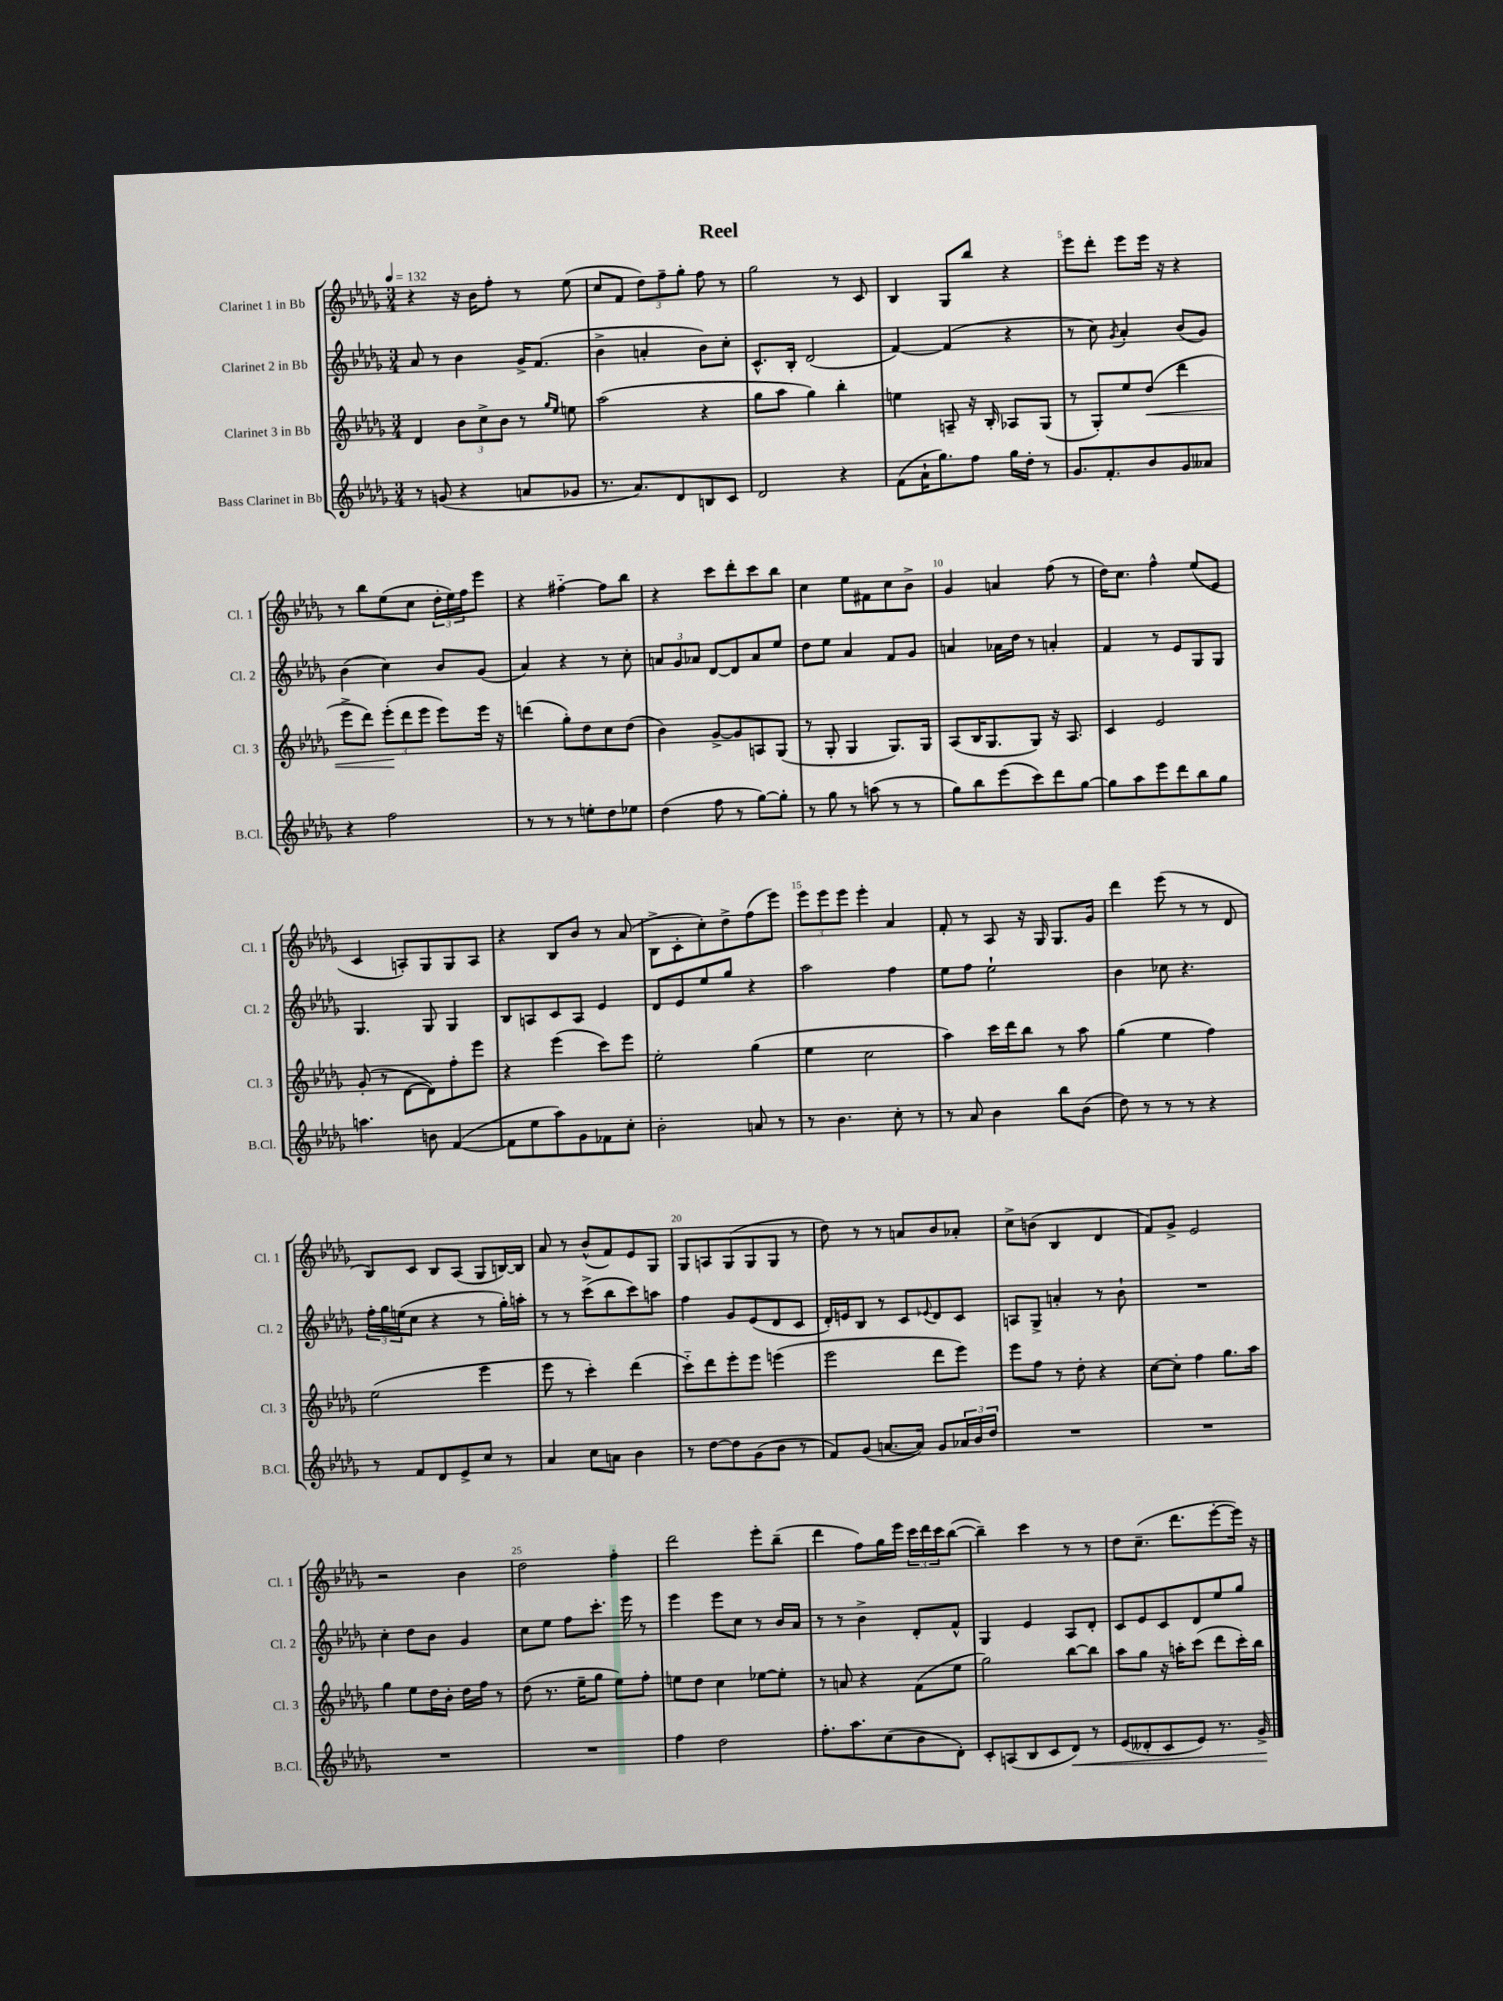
\header { title = "Reel" }
<<
\new StaffGroup <<
\new Staff = "s0" \with { instrumentName = "Clarinet 1 in Bb" shortInstrumentName = "Cl. 1" } {
    \clef treble \key des \major \numericTimeSignature \time 3/4 \tempo 4 = 132
    r4 r16 bes'16 f''8-. r8 ees''8( |
    c''8 f'8 \tuplet 3/2 { des''8) f''8-- ges''8-. } f''8 r8 |
    ges''2 r8 c'8 |
    bes4 ges8 bes''8 r4 |
    ees'''8 des'''8-. ees'''8 ees'''16 r16 r4 |
    r8 bes''8 ees''8( c''8 \tuplet 3/2 { des''16-. ees''16) f''16 } ees'''8 |
    r4 fis''4~-_ fis''8 bes''8 |
    r4 c'''8 des'''8-. c'''8 bes''8 |
    c''4 ees''8 fis'8 c''8 bes'8-> |
    ges'4 a'4 f''8( r8 |
    des''16) c''8. f''4-^ ees''8( ees'8 |
    c'4 a8-.) ges8 ges8 a8 |
    r4 bes8 bes'8 r8 aes'8( |
    bes8-> c'8-. c''8-.) des''8-> f''8( ees'''8) |
    \tuplet 3/2 { ees'''8 ees'''8 ees'''8 } ees'''4-. aes'4 |
    f'8-. r8 aes8 r16 ges16 ges8. ges'16 |
    des'''4 ees'''8( r8 r8 des'8 |
    bes8) c'8 bes8 aes8( ges8 b16~) b16 |
    aes'8 r8 bes'8-^( f'8) ees'8 ges8 |
    ges8 a8 ges8( ges8 ges8 r8 |
    des''8) r8 r8 a'8 bes'8 aes'8-. |
    c''8-> b'8( bes4 des'4 |
    f'8) ges'8-> ees'2 |
    r2 bes'4 |
    des''2 f''4-. |
    des'''2 ees'''8-. bes''8--( |
    des'''4 f''8) ges''16 ees'''16 \tuplet 3/2 { c'''16 des'''16 c'''16 } bes''8~( |
    bes''4--) c'''4 r8 r8 |
    des''8 c''8.--( des'''8. ees'''8~-. ees'''16) r16 \bar "|." |
}
\new Staff = "s1" \with { instrumentName = "Clarinet 2 in Bb" shortInstrumentName = "Cl. 2" } {
    \clef treble \key des \major \numericTimeSignature \time 3/4
    aes'8 r8 bes'4 ges'16-> f'8.( |
    bes'4-> a'4-. bes'8) c''8-. |
    c'8.-^ bes16-. des'2( |
    f'4~) f'4( r4 |
    r8 c''8) \acciaccatura { ges'8 } aes'4-. bes'8( ges'8) |
    bes'4( c''4) bes'8 ges'8( |
    aes'4) r4 r8 c''8-. |
    \tuplet 3/2 { a'8 ges'8 aes'8 } des'8~ des'8 aes'8 ees''8 |
    des''8 ees''8 aes'4 f'8 ges'8 |
    a'4 aes'16 des''16 r8 a'4-. |
    f'4 r8 ees'8 ges8 ges8 |
    ges4. ges8 ges4 |
    bes8 a8 c'8 a8 ees'4 |
    des'8 ees'8 ees''8 ges''8 r4 |
    aes''2 f''4 |
    ees''8 f''8 ees''2-! |
    bes'4 ces''8 r4. |
    \tuplet 3/2 { f''16-. ges''16 e''16( } c''8 r4 r8 ges''16-.) a''16-. |
    r8 r8 c'''8->( bes''8 c'''8) a''8 |
    f''4 ges'8 ees'8( des'8 c'8 |
    des'16-.) e'16 bes8 r8 c'8 \appoggiatura { ees'8 } des'8 c'8 |
    a8 ges8-> a'4-. r8 bes'8-! |
    R2. |
    c''4-. des''8 bes'8 ges'4 |
    c''8 ees''8 f''8 c'''8.-. ees'''16 r8 |
    ees'''4 ees'''8 c''8 r8 bes'16 aes'16 |
    r8 r8 bes'4-> des'8-. f'8-^ |
    ges4 ees'4 aes8 des'8-. |
    c'8 ees'8 c'8 des'8 ees''8 ges''8 \bar "|." |
}
\new Staff = "s2" \with { instrumentName = "Clarinet 3 in Bb" shortInstrumentName = "Cl. 3" } {
    \clef treble \key des \major \numericTimeSignature \time 3/4
    des'4 \tuplet 3/2 { bes'8 c''8-> bes'8 } r8 \grace { ges''16 ees''16 } e''8 |
    aes''2( r4 |
    ges''8 aes''8 ges''4) bes''4-. |
    e''4 a8-- r16 bes16-. aes8 ges8( |
    r8 ges8-.) ees''8 des''8\<( des'''4 |
    ees'''8-> des'''8) \tuplet 3/2 { ees'''8-.\!( des'''8 ees'''8 } ees'''8) ees'''16 r16 |
    d'''4( ges''8-.) des''8 c''8 des''8( |
    bes'4) ges'8~-> ges'8 a8 ges8( |
    r8 ges8-. ges4 ges8.) ges16 |
    aes8( bes16 ges8. ges8) r16 aes8. |
    c'4 ees'2 |
    ges'8-.( r8 des'8~ des'8) f''8-. ees'''8 |
    r4 ees'''4( c'''8) ees'''8 |
    ees''2-. ges''4( |
    ees''4 c''2 |
    aes''4) c'''16 des'''16 bes''8 r8 aes''8 |
    ges''4( ees''4 f''4) |
    ees''2( ees'''4 |
    ees'''8 r8 c'''4-.) des'''4( |
    c'''8-_) des'''8 ees'''8-. ees'''8 e'''4( |
    ees'''2 des'''8 ees'''8) |
    ees'''8 f''8 r8 des''8-. r4 |
    c''8~ c''8-. f''4 ges''8. aes''16 |
    ges''4 ees''8 des''16 bes'16-. des''16 f''16 r8 |
    des''8( r8. ees''16-- ges''8 ees''8) f''8-. |
    e''8 des''8 c''4 ees''8~ ees''8-. |
    r8 a'8 r4 f'8( ees''8 |
    ges''2) bes''8~ bes''8 |
    aes''8 ges''8 r16 a''16-. c'''8( des'''8 c'''16-.) bes''16 \bar "|." |
}
\new Staff = "s3" \with { instrumentName = "Bass Clarinet in Bb" shortInstrumentName = "B.Cl." } {
    \clef treble \key des \major \numericTimeSignature \time 3/4
    r8 g'8( r4 a'8 ges'8 |
    r8. aes'8.) des'8 b8 c'8 |
    des'2 r4 |
    f'8( aes'16-! ges''8.) f''8 ges''16 des''16-. r8 |
    ges'8. f'8.-. bes'8 ges'8 aeses'8 |
    r4 f''2 |
    r8 r8 r8 e''8-. des''8 ees''8 |
    des''4( f''8 r8 ges''8~) ges''8-. |
    r8 ges''8 r8 a''8( r8 r8 |
    ges''8) bes''8 ees'''8( c'''8) des'''8 ges''8~ |
    ges''8 aes''8 ees'''8 des'''8 bes''8 ges''8 |
    a''4. b'8 f'4~( |
    f'8 ees''8 aes''8) ges'8 fes'8 c''8-. |
    bes'2-. a'8 r8 |
    r8 bes'4. c''8-. r8 |
    r8 aes'8 bes'4 bes''8 bes'8( |
    des''8) r8 r8 r8 r4 |
    r8 f'8 des'8 ees'8-> c''8 r8 |
    aes'4 c''8 a'8 bes'4 |
    r8 des''8~ des''8 ges'8( bes'8 r8 |
    f'8) ges'8( a'8.~ a'16) ges'8 \tuplet 3/2 { aes'16 bes'16 des''16 } |
    R2. |
    R2. |
    R2. |
    R2. |
    f''4 des''2 |
    f''8.-. aes''8. c''8( bes'8 des'8-.) |
    c'8-. a8( bes8 c'8 des'8\<) r8 |
    ees'8( deses'8-. c'8 ees'8) r8. ges'16->\! \bar "|." |
}
>>
>>
\layout { \context { \Score \override BarNumber.break-visibility = ##(#f #t #t) barNumberVisibility = #(every-nth-bar-number-visible 5) } }
